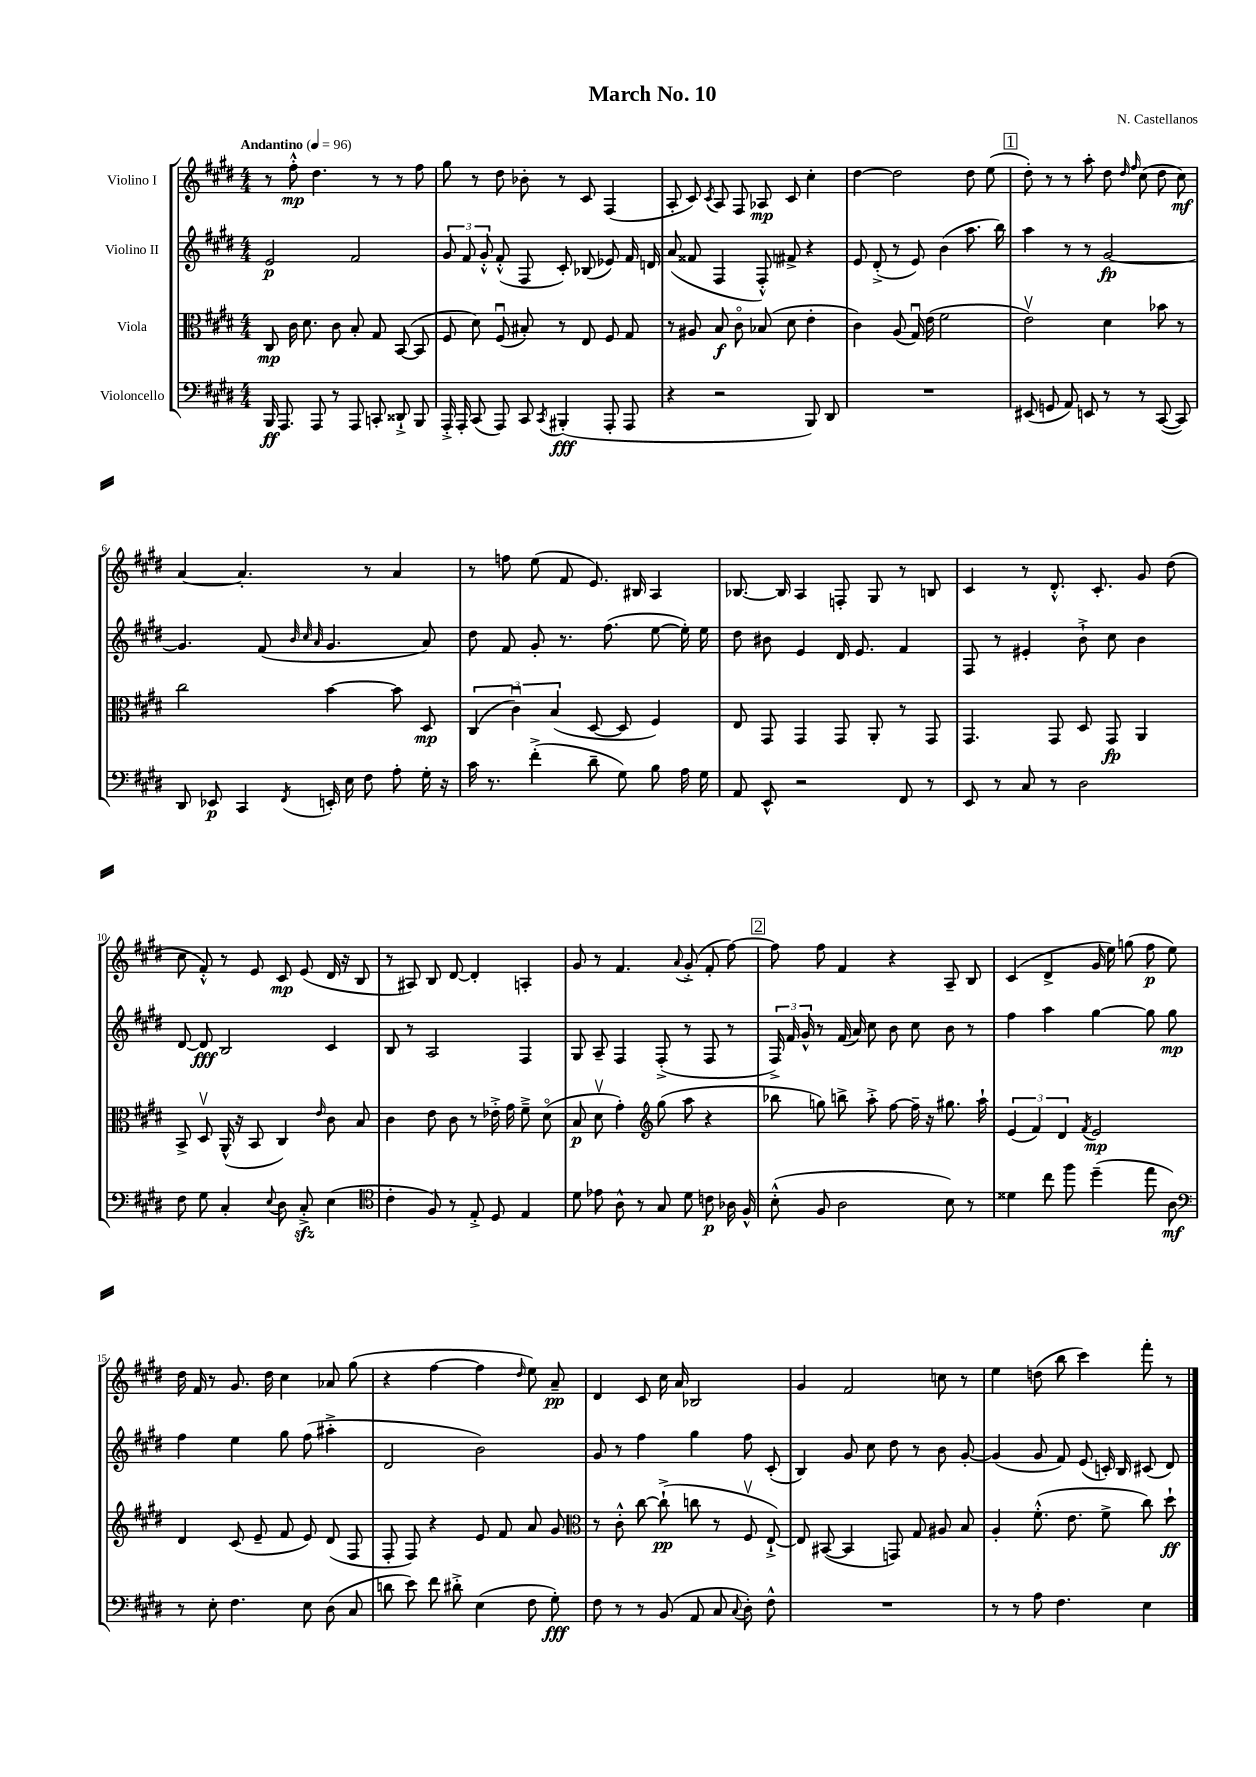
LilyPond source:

\header { title = "March No. 10" composer = "N. Castellanos" }
<<
\new StaffGroup <<
\new Staff = "s0" \with { instrumentName = "Violino I" } {
    \clef treble \key e \major \numericTimeSignature \time 4/4 \tempo "Andantino" 4 = 96
    \autoBeamOff r8 fis''8-.-^\mp dis''4. r8 r8 fis''8 |
    gis''8 r8 dis''8 bes'8-. r8 cis'8 fis4( |
    a8-. cis'8) \acciaccatura { cis'8 } a8 fis8 aes8\mp cis'8 cis''4-. |
    dis''4~ dis''2 dis''8 e''8( |
    \mark \markup { \box "1" } dis''8-.) r8 r8 a''8-. dis''8 \grace { dis''16 fis''16 } cis''8( dis''8 cis''8\mf) |
    a'4~ a'4.-. r8 a'4 |
    r8 f''8 e''8( fis'8 e'8.) bis16 a4 |
    bes8.~ bes16 a4 f8-. gis8 r8 b8 |
    cis'4 r8 dis'8.-.-^ cis'8.-. gis'8 dis''8( |
    cis''8 fis'8-.-^) r8 e'8 cis'8\mp e'8( dis'16 r16 b8 |
    r8 ais8) b8 dis'8~ dis'4-. a4-. |
    gis'8 r8 fis'4. \appoggiatura { a'8 } gis'8-.->( fis'8-. fis''8~) |
    \mark \markup { \box "2" } fis''8 fis''8 fis'4 r4 a8-- b8 |
    cis'4( dis'4-> gis'16 e''16) g''8( fis''8\p e''8) |
    dis''16 fis'16 r8 gis'8. dis''16 cis''4 aes'8 gis''8( |
    r4 fis''4~ fis''4 \grace { dis''16 } e''8) a'8--\pp |
    dis'4 cis'8 cis''16 a'16 bes2 |
    gis'4 fis'2 c''8 r8 |
    e''4 d''8( b''8 cis'''4) fis'''8-. r8 \bar "|." |
}
\new Staff = "s1" \with { instrumentName = "Violino II" } {
    \clef treble \key e \major \numericTimeSignature \time 4/4
    \autoBeamOff e'2\p fis'2 |
    \tuplet 3/2 { gis'8 fis'8 gis'8-.-^ } fis'8-.-^( fis8 cis'8-.) bes8( ees'8) fis'16 d'16 |
    a'8( fisis'8 fis4 fis8-.-^) fis'8-> r4 |
    e'8 dis'8-.->( r8 e'8) b'4( a''8. b''16) |
    \mark \markup { \box "1" } a''4 r8 r8 gis'2~\fp |
    gis'4. fis'8( \grace { b'32 cis''32 a'32 } gis'4. a'8) |
    dis''8 fis'8 gis'8-. r8. fis''8.( e''8~ e''16-.) e''16 |
    dis''8 bis'8 e'4 dis'16 e'8. fis'4 |
    fis8 r8 eis'4-. b'8-!-> cis''8 b'4 |
    dis'8~ dis'8\fff b2 cis'4 |
    b8 r8 a2 fis4 |
    gis8 a8-- fis4 fis8-.->( r8 fis8 r8 |
    \mark \markup { \box "2" } \tuplet 3/2 { fis16->) fis'16 gis'16-^ } r8 fis'16( a'16) cis''8 b'8 cis''8 b'8 r8 |
    fis''4 a''4 gis''4~ gis''8 gis''8\mp |
    fis''4 e''4 gis''8 fis''8( ais''4-.-> |
    dis'2 b'2) |
    gis'8 r8 fis''4 gis''4 fis''8 cis'8-.( |
    b4) gis'8 cis''8 dis''8 r8 b'8 gis'8~-. |
    gis'4( gis'8 fis'8) e'8( c'16-.) b16 cis'8( dis'8) \bar "|." |
}
\new Staff = "s2" \with { instrumentName = "Viola" } {
    \clef alto \key e \major \numericTimeSignature \time 4/4
    \autoBeamOff cis8\mp cis'16 dis'8. cis'8 b8-. gis8 b,8~( b,8 |
    fis8 dis'8) fis8\downbow( bis8-.) r8 e8 fis8 gis8 |
    r8 ais8 b8\f cis'8\flageolet bes8( dis'8 e'4-. |
    cis'4) a8( gis16\downbow) e'16( fis'2 |
    \mark \markup { \box "1" } e'2\upbow) dis'4 bes'8 r8 |
    cis''2 b'4~ b'8 dis8\mp |
    \tuplet 3/2 { cis4( cis'4\downbow) b4( } dis8~ dis8 fis4) |
    e8 gis,8 gis,4 gis,8 a,8-. r8 gis,8 |
    gis,4. gis,8 dis8 gis,8\fp a,4 |
    b,8-> dis8\upbow a,16-^( r16 b,8 cis4) \grace { e'16 } cis'8 b8 |
    cis'4 e'8 cis'8 r8 ees'16-.-> gis'16 fis'8---> dis'8\flageolet( |
    b8\p dis'8\upbow gis'4-.) \clef treble gis''8( a''8 r4 |
    \mark \markup { \box "2" } bes''8 g''8) b''8-> a''8-.-> fis''8~ fis''16-- r16 gis''8. a''16-! |
    \tuplet 3/2 { e'4( fis'4) dis'4 } \acciaccatura { fis'8 } e'2\mp |
    dis'4 cis'8( e'8-- fis'8 e'8) dis'8( fis8 |
    fis8-. fis8) r4 e'8 fis'8 a'8 gis'8 |
    \clef alto r8 cis'8-.-^ cis''8~ cis''8-!->\pp( c''8 r8 fis8\upbow e8~-!->) |
    e8 bis,8~( bis,4 g,8) gis8 ais8 b8 |
    a4-. fis'8.-.-^( e'8. fis'8-> cis''8) dis''8-!\ff \bar "|." |
}
\new Staff = "s3" \with { instrumentName = "Violoncello" } {
    \clef bass \key e \major \numericTimeSignature \time 4/4
    \autoBeamOff b,,16\ff a,,8. a,,8 r8 a,,8 c,8-. disis,8-!-> b,,8 |
    a,,16-.-> a,,16-. cis,8( a,,8) cis,8 \acciaccatura { cis,8 } bis,,4-.\fff( a,,8-. a,,8 |
    r4 r2 b,,8) dis,8 |
    R1 |
    \mark \markup { \box "1" } eis,8( g,8 a,8) e,8 r8 r8 cis,8~( cis,8) |
    dis,8 ees,8\p cis,4 \acciaccatura { fis,8 } e,16-. e16 fis8 a8-. gis16-. r16 |
    cis'16 r8. fis'4-.->( dis'8-- gis8) b8 a16 gis16 |
    a,8 e,8-^ r2 fis,8 r8 |
    e,8 r8 cis8 r8 dis2 |
    fis8 gis8 cis4-. \appoggiatura { e8 } dis8 cis8-.->\sfz e4( |
    \clef tenor cis'4-. fis8) r8 e8-.-> dis8 e4 |
    dis'8 ees'8 a8-^ r8 gis8 dis'8 c'8\p aes16 fis16-^ |
    \mark \markup { \box "2" } b8-.-^( fis8 a2 b8) r8 |
    disis'4 cis''8 fis''8 dis''4--( e''8 a8\mf) |
    \clef bass r8 e8-. fis4. e8 dis8( cis8 |
    d'8 e'8) fis'8 dis'8-.-> e4( fis8 gis8-.\fff) |
    fis8 r8 r8 b,8( a,8 cis8 \appoggiatura { cis8 } dis8-.) fis8-^ |
    R1 |
    r8 r8 a8 fis4. e4 \bar "|." |
}
>>
>>
